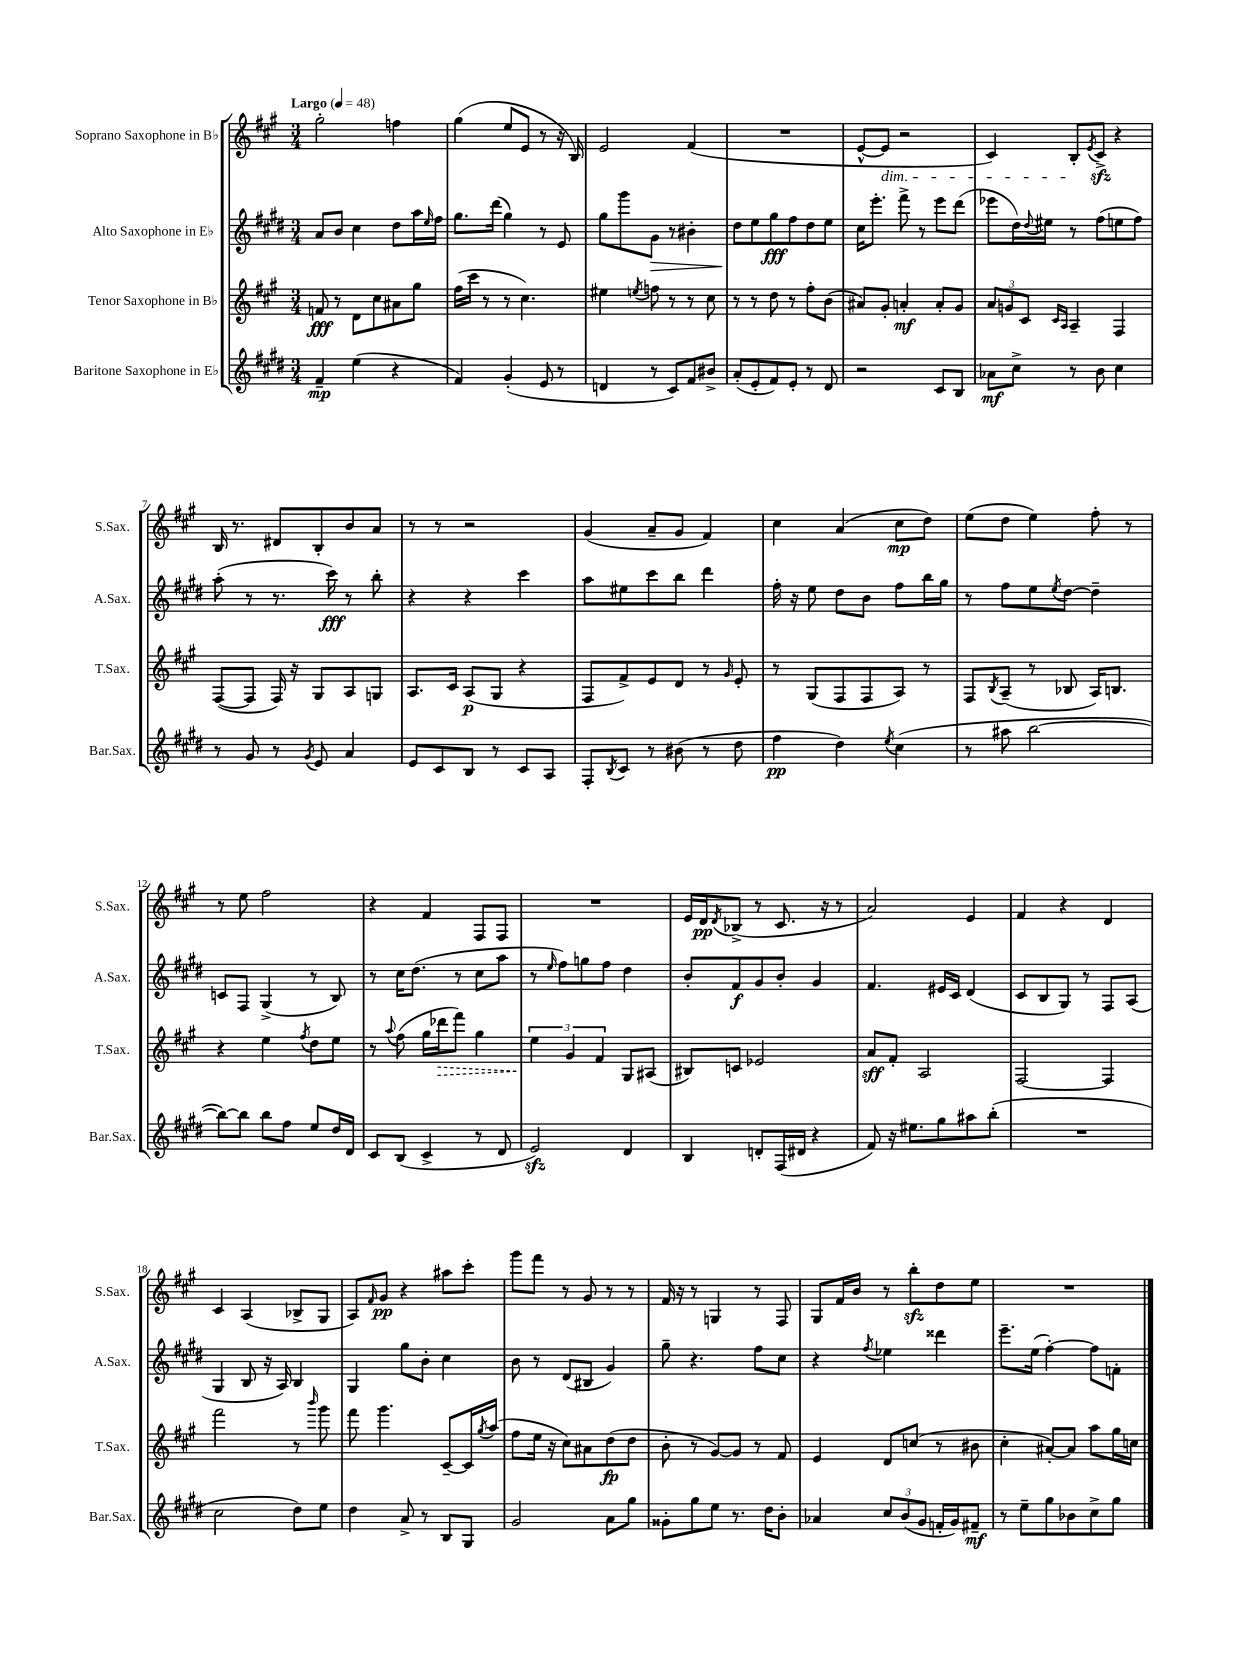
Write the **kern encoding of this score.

**kern	**dynam	**kern	**dynam	**kern	**dynam	**kern	**dynam
*part4	*part4	*part3	*part3	*part2	*part2	*part1	*part1
*staff4	*staff4	*staff3	*staff3	*staff2	*staff2	*staff1	*staff1
*I"Baritone Saxophone in E♭	*	*I"Tenor Saxophone in B♭	*	*I"Alto Saxophone in E♭	*	*I"Soprano Saxophone in B♭	*
*I'Bar.Sax.	*	*I'T.Sax.	*	*I'A.Sax.	*	*I'S.Sax.	*
*clefG2	*	*clefG2	*	*clefG2	*	*clefG2	*
*k[f#c#g#d#]	*	*k[f#c#g#]	*	*k[f#c#g#d#]	*	*k[f#c#g#]	*
*M3/4	*	*M3/4	*	*M3/4	*	*M3/4	*
*MM48	*	*MM48	*	*MM48	*	*MM48	*
=1	=1	=1	=1	=1	=1	=1	=1
!	!	!	!	!	!	!LO:TX:a:B:t=Largo	!
4f#~/	mp	8fn/	fff	8a/L	.	2gg#'\	.
.	.	8r	.	8b/J	.	.	.
(4ee\	.	8d\L	.	4cc#\	.	.	.
.	.	8cc#\	.	.	.	.	.
4r	.	8a#X\	.	8dd#\L	.	4ffn\	.
.	.	8gg#\J	.	16aa\L	.	.	.
.	.	.	.	16qqee/	.	.	.
.	.	.	.	16ff#\JJ	.	.	.
=2	=2	=2	=2	=2	=2	=2	=2
4f#/)	.	(16ff#\LL	.	8.gg#\L	.	(4gg#\	.
.	.	16ccc#\JJ	.	.	.	.	.
.	.	8r	.	.	.	.	.
.	.	.	.	(16ddd#\Jk	.	.	.
(4g#'/	.	8r	.	4gg#\)	.	8ee/L	.
.	.	4.cc#\)	.	.	.	8e/J	.
8e/	.	.	.	8r	.	8r	.
8r	.	.	.	8e/	.	16r	.
.	.	.	.	.	.	16B/)	.
=3	=3	=3	=3	=3	=3	=3	=3
4dn/	.	4ee#X\	.	8gg#\L	.	2e/	.
.	.	.	.	8ggg#\	.	.	.
.	.	8qeen/	.	.	.	.	.
!	!	!	!	!	!LO:HP:b	!	!
8r	.	8ffn\	.	8g#\J	>	.	.
8c#/L)	.	8r	.	8r	.	.	.
8f#/	.	8r	.	4b#X'\	.	(4f#/	.
8b#X^/J	.	8cc#\	.	.	.	.	.
=4	=4	=4	=4	=4	=4	=4	=4
(8a'/L	.	8r	.	8dd#\L	.	2.r	.
8e'/	.	8r	.	8ee\	]	.	.
8f#/)	.	8dd\	.	8gg#\	fff	.	.
8e'/J	.	8r	.	8ff#\	.	.	.
8r	.	8ff#'\L	.	8dd#\	.	.	.
8d#/	.	(8b\J	.	8ee\J	.	.	.
=5	=5	=5	=5	=5	=5	=5	=5
2r	.	8a#X/L)	.	16cc#\KL	.	[8e^^/L	.
.	.	.	.	8.eee'\J	.	.	.
!	!	!	!	!	!	!LO:TX:b:i:t=dim.	!
.	.	8g#'/J	.	.	.	8e/J]	.
.	.	4an'/	mf	8fff#^\	.	2r	.
.	.	.	.	8r	.	.	.
8c#/L	.	8a'/L	.	8eee\L	.	.	.
8B/J	.	8g#/J	.	(8ddd#\J	.	.	.
=6	=6	=6	=6	=6	=6	=6	=6
8a-X\L	mf	12a/L	.	8eee-X\L	.	4c#/)	.
.	.	12gn/	.	.	.	.	.
8cc#^\J	.	.	.	16dd#\L)	.	.	.
.	.	12c#/J	.	.	.	.	.
.	.	.	.	8qqdd#/	.	.	.
.	.	.	.	16ee#X\JJ	.	.	.
.	.	16qqc#/LL	.	.	.	.	.
.	.	16qqA/JJ	.	.	.	.	.
8r	.	4A~/	.	8r	.	8B'/L	.
.	.	.	.	.	.	8qe/	.
8b\	.	.	.	(8ff#\L	.	8c#zz^/J	.
4cc#\	.	4F#/	.	8een\	.	4r	.
.	.	.	.	8ff#\J)	.	.	.
!!LO:LB:g=z
=7	=7	=7	=7	=7	=7	=7	=7
8r	.	([8F#/L	.	(8aa'\	.	16B/	.
.	.	.	.	.	.	8.r	.
8g#/	.	8F#/J]	.	8r	.	.	.
8r	.	16F#/)	.	8.r	.	8d#X/L	.
.	.	16r	.	.	.	.	.
8qg#/	.	.	.	.	.	.	.
8e/	.	8G#/L	.	.	.	8B'/	.
.	.	.	.	16ccc#\)	fff	.	.
4a/	.	8A/	.	8r	.	8b/	.
.	.	8Gn/J	.	8bb'\	.	8a/J	.
=8	=8	=8	=8	=8	=8	=8	=8
8e/L	.	8.A/L	.	4r	.	8r	.
8c#/	.	.	.	.	.	8r	.
.	.	16c#/Jk	.	.	.	.	.
8B/J	.	(8A/L	p	4r	.	2r	.
8r	.	8G#/J	.	.	.	.	.
8c#/L	.	4r	.	4ccc#\	.	.	.
8A/J	.	.	.	.	.	.	.
=9	=9	=9	=9	=9	=9	=9	=9
8F#'/L	.	8F#/L	.	8aa\L	.	(4g#/	.
8qB/	.	.	.	.	.	.	.
8c#/J	.	8f#^/)	.	8ee#X\	.	.	.
8r	.	8e/	.	8ccc#\	.	8a~/L	.
(8b#X\	.	8d/J	.	8bb\J	.	8g#/J	.
8r	.	8r	.	4ddd#\	.	4f#/)	.
.	.	16qqg#/	.	.	.	.	.
8dd#\	.	8e'/	.	.	.	.	.
=10	=10	=10	=10	=10	=10	=10	=10
4ff#\	pp	8r	.	16ff#'\	.	4cc#\	.
.	.	.	.	16r	.	.	.
.	.	(8G#/L	.	8ee\	.	.	.
4dd#\)	.	8F#/	.	8dd#\L	.	(4a/	.
.	.	8F#/	.	8b\J	.	.	.
8qee/	.	.	.	.	.	.	.
(4cc#\	.	8A/J)	.	8ff#\L	.	8cc#\L	mp
.	.	8r	.	16bb\L	.	8dd\J)	.
.	.	.	.	16gg#\JJ	.	.	.
=11	=11	=11	=11	=11	=11	=11	=11
8r	.	8F#/L	.	8r	.	(8ee\L	.
.	.	8qB/	.	.	.	.	.
8aa#X\	.	(8A~/J	.	8ff#\L	.	8dd\J	.
[2bb\	.	8r	.	8ee\	.	4ee\)	.
.	.	.	.	8qee/	.	.	.
.	.	8B-X/	.	[8dd#\J	.	.	.
.	.	16A/KL)	.	4dd#~\]	.	8ff#'\	.
.	.	8.Bn/J	.	.	.	.	.
.	.	.	.	.	.	8r	.
!!LO:LB:g=z
=12	=12	=12	=12	=12	=12	=12	=12
8bb\L_)	.	4r	.	8cn/L	.	8r	.
8bb\J]	.	.	.	8F#/J	.	8ee\	.
8bb\L	.	4ee\	.	(4G#^/	.	2ff#\	.
8ff#\J	.	.	.	.	.	.	.
.	.	8qff#/	.	.	.	.	.
8ee/L	.	8dd\L	.	8r	.	.	.
16dd#/L	.	8ee\J	.	8B/)	.	.	.
16d#/JJ	.	.	.	.	.	.	.
=13	=13	=13	=13	=13	=13	=13	=13
8c#/L	.	8r	.	8r	.	4r	.
.	.	8qqaa/	.	.	.	.	.
(8B/J	.	(8ff#\	.	16cc#\KL	.	.	.
.	.	.	.	(8.dd#\J	.	.	.
4c#^/	.	16gg#\LL	.	.	.	4f#/	.
!	!	!	!LO:HP:b	!	!	!	!
.	.	16ddd-X\J	>	.	.	.	.
.	.	8fff#\J)	.	8r	.	.	.
8r	.	4gg#\	.	8cc#\L	.	8F#/L	.
8d#/	.	.	.	8aa\J	.	8F#/J	.
=14	=14	=14	=14	=14	=14	=14	=14
2ezz/)	.	6ee\	.	8r	.	2.r	.
.	.	.	.	16qqee/	.	.	.
.	.	.	.	8ff#\L)	.	.	.
.	.	6g#/	]	.	.	.	.
.	.	.	.	8ggn\	.	.	.
.	.	6f#/	.	.	.	.	.
.	.	.	.	8ff#\J	.	.	.
4d#/	.	8G#/L	.	4dd#\	.	.	.
.	.	(8A#X/J	.	.	.	.	.
=15	=15	=15	=15	=15	=15	=15	=15
4B/	.	8B#X/L)	.	8b'/L	.	16e/LL	.
.	.	.	.	.	.	16d/J	pp
.	.	.	.	.	.	8qd/	.
.	.	8cn/J	.	8f#/	f	(8B-X^/J	.
8dn'/L	.	2e-X/	.	8g#/	.	8r	.
(16F#/L	.	.	.	8b'/J	.	8.c#/	.
16d#X/JJ	.	.	.	.	.	.	.
4r	.	.	.	4g#/	.	.	.
.	.	.	.	.	.	16r	.
.	.	.	.	.	.	8r	.
=16	=16	=16	=16	=16	=16	=16	=16
8f#/)	.	8a/L	sff	4.f#/	.	2a/)	.
16r	.	8f#'/J	.	.	.	.	.
8.ee#X\L	.	.	.	.	.	.	.
.	.	2A/	.	.	.	.	.
8gg#\	.	.	.	16e#X/LL	.	.	.
.	.	.	.	16c#/JJ	.	.	.
8aa#X\	.	.	.	(4d#/	.	4e/	.
(8bb'\J	.	.	.	.	.	.	.
=17	=17	=17	=17	=17	=17	=17	=17
2.r	.	[2F#/	.	8c#/L	.	4f#/	.
.	.	.	.	8B/	.	.	.
.	.	.	.	8G#/J)	.	4r	.
.	.	.	.	8r	.	.	.
.	.	4F#/]	.	8F#/L	.	4d/	.
.	.	.	.	(8A/J	.	.	.
!!LO:LB:g=z
=18	=18	=18	=18	=18	=18	=18	=18
2cc#\	.	2fff#\	.	4G#/	.	4c#/	.
.	.	.	.	8B/	.	(4A/	.
.	.	.	.	16r	.	.	.
.	.	.	.	16A/)	.	.	.
8dd#\L)	.	8r	.	4B/	.	8B-X^/L	.
.	.	16qqbbb/	.	.	.	.	.
8ee\J	.	8ggg#\	.	.	.	8G#/J	.
=19	=19	=19	=19	=19	=19	=19	=19
4dd#\	.	8fff#\	.	4G#/	.	8A/L)	.
.	.	.	.	.	.	16qqf#/	.
.	.	4.ggg#\	.	.	.	8g#/J	pp
8a^/	.	.	.	8gg#\L	.	4r	.
8r	.	.	.	8b'\J	.	.	.
8B/L	.	[8c#~/L	.	4cc#\	.	8aa#X\L	.
8G#/J	.	16c#/L]	.	.	.	8ccc#'\J	.
.	.	8qgg#/	.	.	.	.	.
.	.	(16aa/JJ	.	.	.	.	.
=20	=20	=20	=20	=20	=20	=20	=20
2g#/	.	8ff#\L	.	8b\	.	8ggg#\L	.
.	.	16ee\Jk	.	8r	.	8fff#\J	.
.	.	16r	.	.	.	.	.
.	.	8cc#\L)	.	(8d#/L	.	8r	.
.	.	8a#X\	.	8B#X/J	.	8g#/	.
8a\L	.	(8dd\	fp	4g#/)	.	8r	.
8gg#\J	.	8dd\J	.	.	.	8r	.
=21	=21	=21	=21	=21	=21	=21	=21
8g##X'\L	.	8b'\	.	8gg#~\	.	16f#/	.
.	.	.	.	.	.	16r	.
8gg#\	.	8r	.	4.r	.	8r	.
8ee\J	.	[8g#/L)	.	.	.	4Gn/	.
8.r	.	8g#/J]	.	.	.	.	.
.	.	8r	.	8ff#\L	.	8r	.
16dd#\KL	.	.	.	.	.	.	.
8b'\J	.	8f#/	.	8cc#\J	.	8F#/	.
=22	=22	=22	=22	=22	=22	=22	=22
4a-X/	.	4e/	.	4r	.	8G#/L	.
.	.	.	.	.	.	16f#/L	.
.	.	.	.	.	.	16b/JJ	.
.	.	.	.	8qff#/	.	.	.
12cc#/L	.	8d/L	.	4ee-X\	.	8r	.
(12b/	.	.	.	.	.	.	.
.	.	(8ccn/J	.	.	.	8bbzz'\L	.
12g#/J	.	.	.	.	.	.	.
16fn'/LL	.	8r	.	4ddd##X\	.	8dd\	.
16g#/J)	.	.	.	.	.	.	.
8f#X~/J	mf	8b#X\	.	.	.	8ee\J	.
=23	=23	=23	=23	=23	=23	=23	=23
8r	.	4cc#'\	.	8.eee~\L	.	2.r	.
8ee~\L	.	.	.	.	.	.	.
.	.	.	.	(16ee\Jk	.	.	.
8gg#\	.	[8a#X'/L)	.	[4ff#'\)	.	.	.
8b-X\	.	8a#/J]	.	.	.	.	.
8cc#^\	.	8aa\L	.	8ff#\L]	.	.	.
8gg#\J	.	16gg#\L	.	8fn'\J	.	.	.
.	.	16ccn\JJ	.	.	.	.	.
==	==	==	==	==	==	==	==
*-	*-	*-	*-	*-	*-	*-	*-
